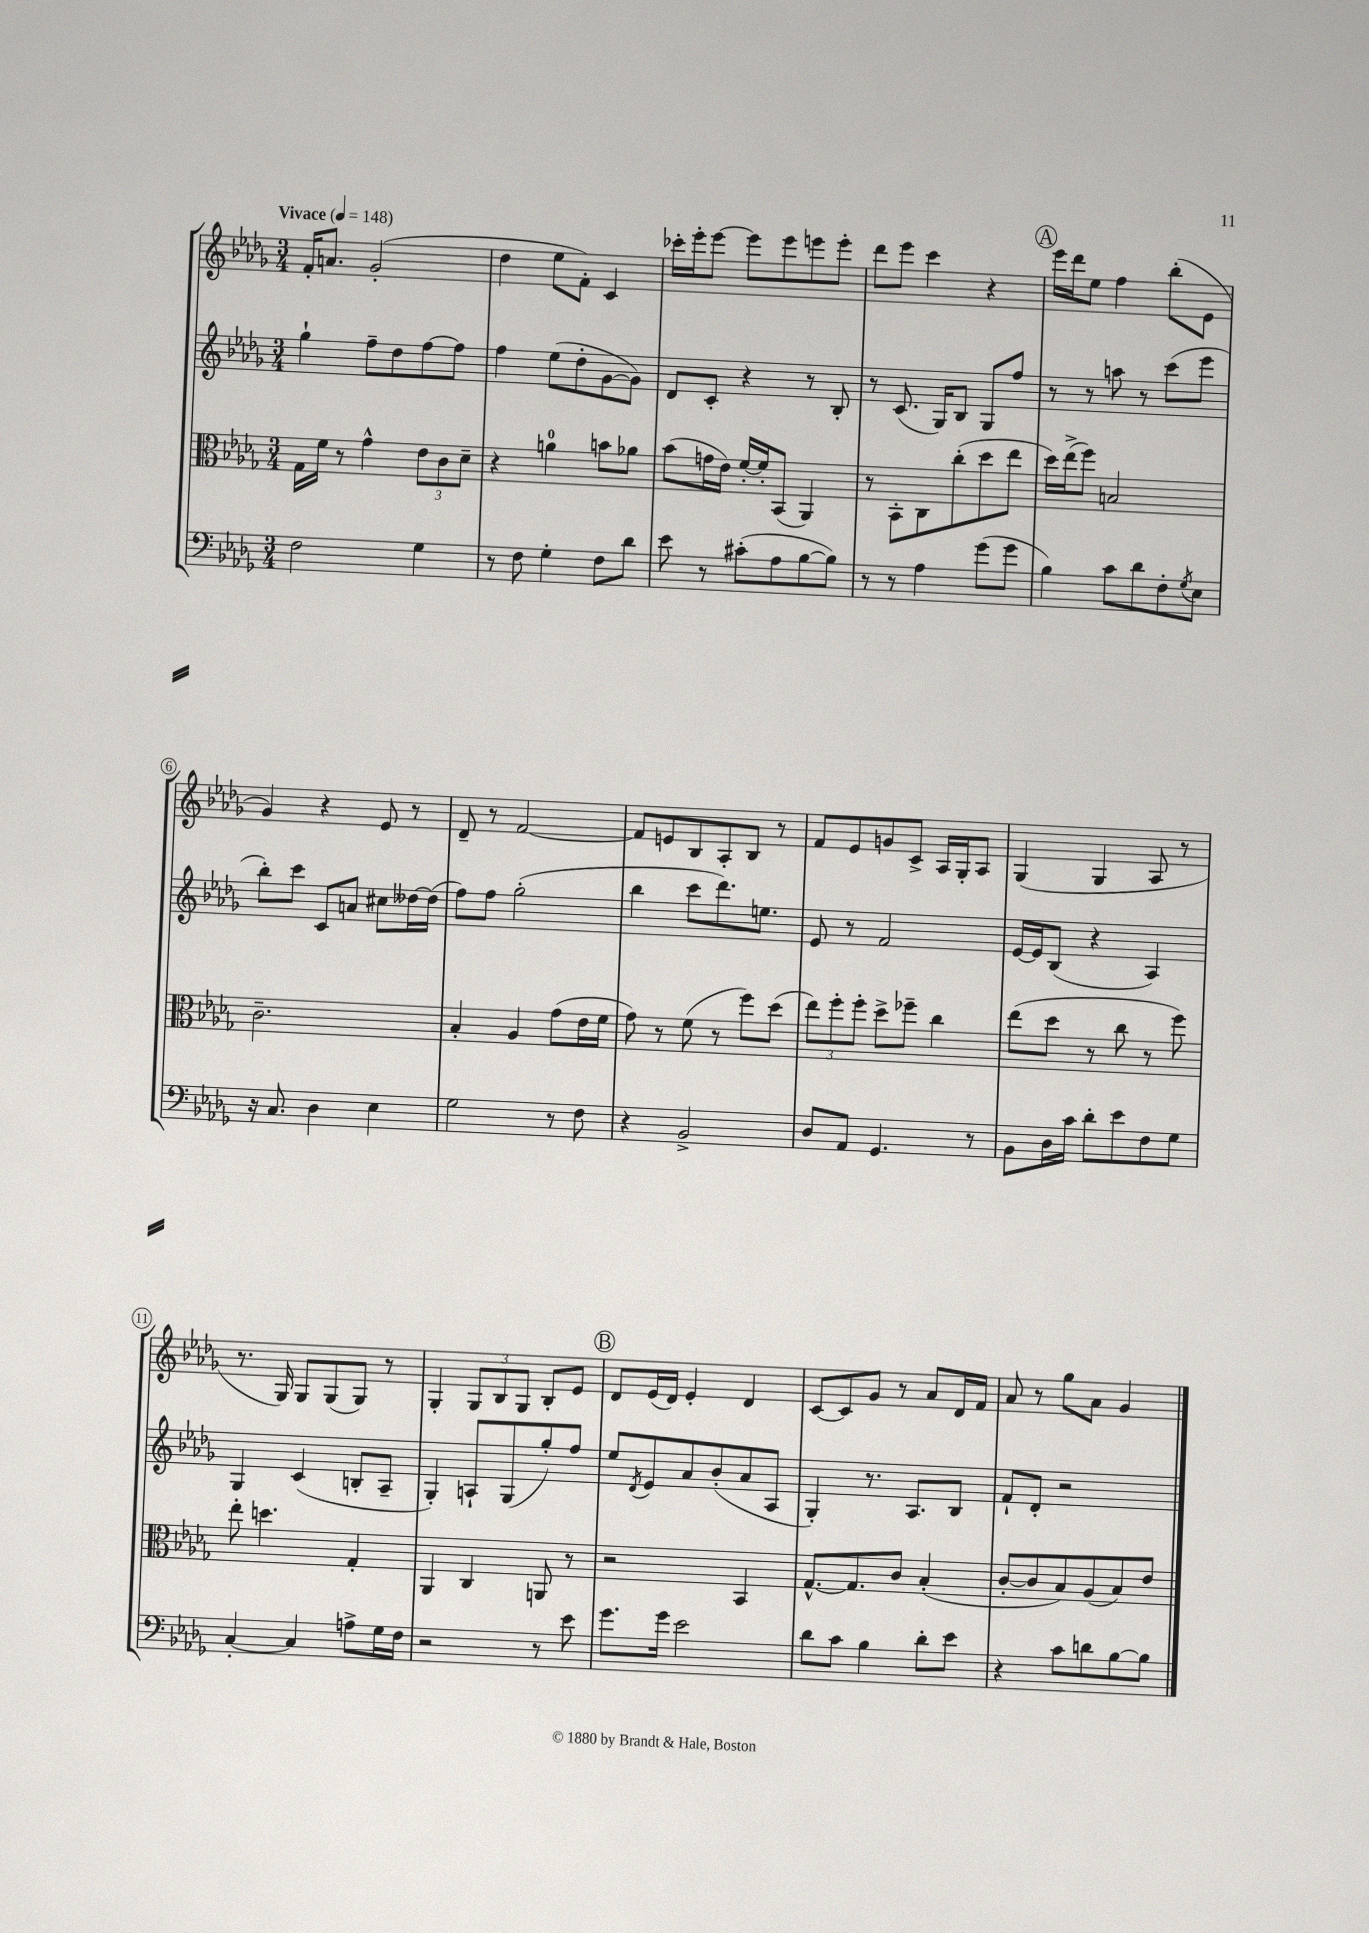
<<
\new StaffGroup <<
\new Staff = "s0" {
    \clef treble \key des \major \numericTimeSignature \time 3/4 \tempo "Vivace" 4 = 148
    f'16-. a'8. ges'2-.( |
    des''4 ees''8 f'8-.) c'4 |
    ces'''16-. ees'''16-. ees'''8~ ees'''8 ees'''8 e'''8 e'''8-. |
    des'''8 ees'''8 c'''4 r4 |
    \mark \markup { \circle "A" } ees'''16 des'''16 ees''8 f''4 bes''8-.( ees'8 |
    ges'4) r4 ees'8 r8 |
    des'8-- r8 f'2~ |
    f'8 e'8 bes8 aes8-. bes8 r8 |
    f'8 ees'8 g'8 c'8-> aes16 ges16-. aes8 |
    ges4( ges4 aes8 r8 |
    r8. ges16) ges8 ges8( ges8) r8 |
    ges4-. \tuplet 3/2 { ges8 bes8 ges8 } bes8-. ees'8 |
    \mark \markup { \circle "B" } des'8 ees'16( des'16) ees'4-. des'4 |
    c'8~ c'8 ges'8 r8 aes'8 des'16 f'16 |
    aes'8 r8 ges''8 aes'8 ges'4 \bar "|." |
}
\new Staff = "s1" {
    \clef treble \key des \major \numericTimeSignature \time 3/4
    ges''4-! f''8-- des''8 f''8~ f''8 |
    f''4 ees''8( des''8-. ges'8~ ges'8) |
    des'8 c'8-. r4 r8 bes8-. |
    r8 c'8.( ges16) bes8 ges8 f''8 |
    \mark \markup { \circle "A" } r8 r8 a''8 r8 c'''8( ees'''8 |
    bes''8-.) c'''8 c'8 a'8 cis''8 deses''16~ deses''16( |
    f''8) f''8 ges''2-.( |
    bes''4 c'''8 des'''8.) e''8. |
    ees'8 r8 f'2 |
    ees'16~ ees'16 bes8( r4 aes4) |
    ges4 c'4( b8-. aes8-- |
    ges4-.) a8-! ges8( ges''8-.) f''8 |
    \mark \markup { \circle "B" } ees''8 \acciaccatura { des'8 } ees'8 aes'8 bes'8-.( aes'8 aes8 |
    ges4-.) r8. aes8. bes8 |
    f'8-! des'8-. r2 \bar "|." |
}
\new Staff = "s2" {
    \clef alto \key des \major \numericTimeSignature \time 3/4
    ges16 f'16 r8 ges'4-^ \tuplet 3/2 { ees'8 c'8 des'8-- } |
    r4 a'4-0 b'8 aes'8 |
    bes'8( g'16 ees'16) f'16~-. f'16-. bes,8( aes,4) |
    r8 bes,8-. c8 c''8-.( des''8 ees''8 |
    \mark \markup { \circle "A" } des''16) ees''16->( f''8) b2 |
    c'2.-- |
    bes4-. aes4 ges'8( ees'16 f'16 |
    ges'8) r8 f'8( r8 f''8) des''8( |
    \tuplet 3/2 { ees''8) f''8-. f''8-. } des''8-> fes''8-- c''4 |
    ees''8( des''8 r8 c''8 r8 f''8) |
    ees''8-. d''4. ges4-. |
    aes,4 c4 a,8 r8 |
    \mark \markup { \circle "B" } r2 bes,4 |
    ges8.~-^ ges8. c'8 bes4-.( |
    c'8~-. c'8 bes8) aes8( bes8) ees'8 \bar "|." |
}
\new Staff = "s3" {
    \clef bass \key des \major \numericTimeSignature \time 3/4
    f2 ges4 |
    r8 f8 ges4-. f8 des'8 |
    ees'8 r8 cis'8-.( aes8 bes8~ bes8) |
    r8 r8 aes4 ges'8( ges'8 |
    \mark \markup { \circle "A" } bes4) c'8 des'8 f8-. \acciaccatura { ges8 } ees8 |
    r16 c8. des4 ees4 |
    ges2 r8 f8 |
    r4 bes,2-> |
    des8 aes,8 ges,4. r8 |
    bes,8 des16 c'16 des'8-. ees'8 f8 ges8 |
    c4~-. c4 a8-> ges16 f16 |
    r2 r8 ees'8 |
    \mark \markup { \circle "B" } ges'8. ges'16 ees'2 |
    des'8 c'8 bes4 des'8-. ees'8 |
    r4 c'8 d'8 bes8~ bes8 \bar "|." |
}
>>
>>
\layout { \context { \Score \override BarNumber.stencil = #(make-stencil-circler 0.1 0.3 ly:text-interface::print) } }
